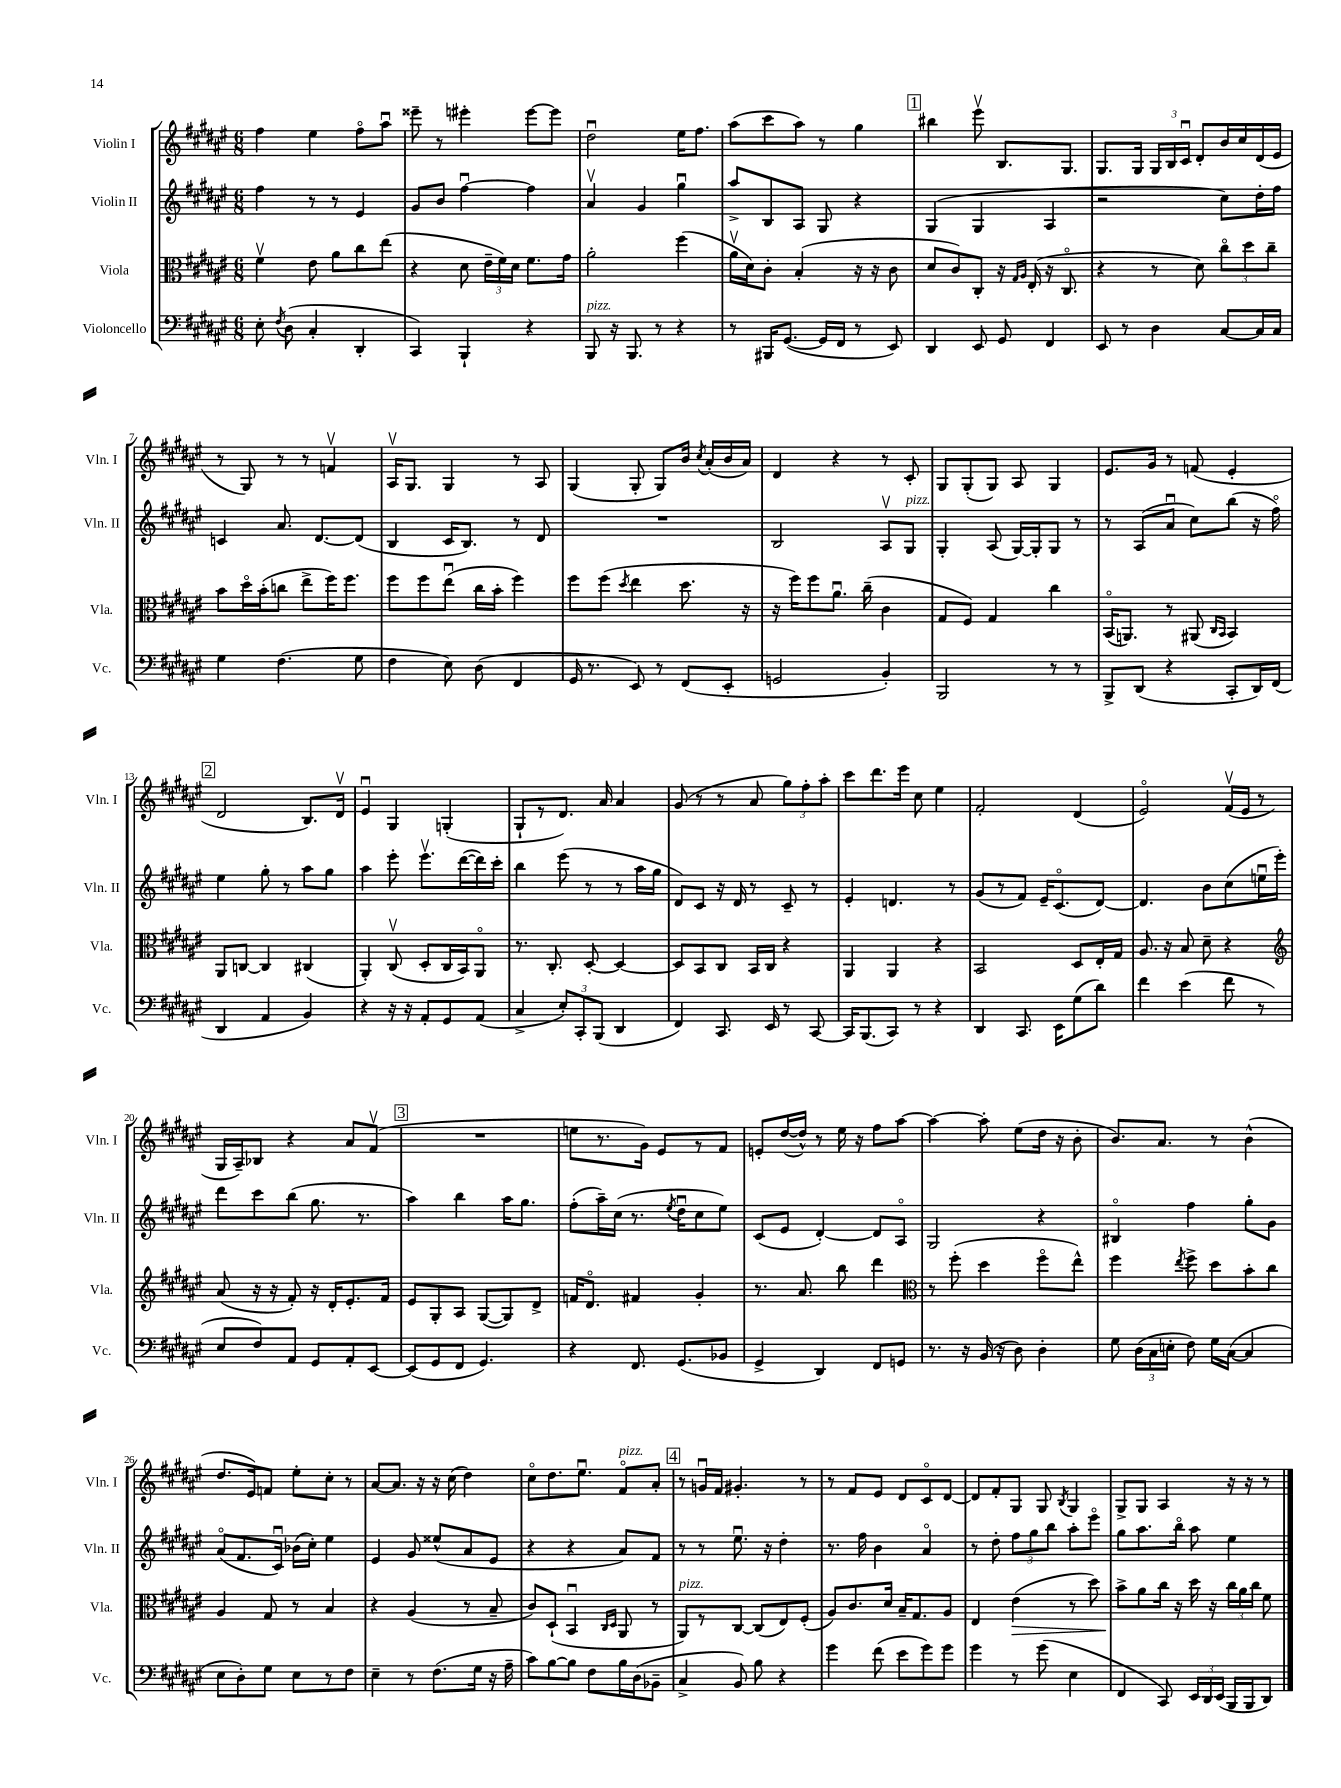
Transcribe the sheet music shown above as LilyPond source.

<<
\new StaffGroup <<
\new Staff = "s0" \with { instrumentName = "Violin I" shortInstrumentName = "Vln. I" } {
    \clef treble \key fis \major \numericTimeSignature \time 6/8
    \autoBeamOff fis''4 eis''4 fis''8[\flageolet ais''8]\downbow |
    eisis'''8-- r8 eis'''4-. eis'''8[~ eis'''8] |
    dis''2\downbow eis''16[ fis''8.] |
    ais''8[( cis'''8 ais''8]) r8 gis''4 |
    \mark \markup { \box "1" } bis''4 eis'''8\upbow b8.[ gis8.] |
    gis8.[ gis16] \tuplet 3/2 { gis16[ b16 cis'16]\downbow } dis'8[-. b'16 cis''16 dis'16( eis'16] |
    r8 gis8) r8 r8 f'4\upbow |
    ais16[\upbow gis8.] gis4 r8 ais8 |
    gis4( gis8-. gis8[) b'16] \acciaccatura { cis''8 } ais'16[-.( b'16 ais'16]) |
    dis'4 r4 r8 cis'8-. |
    gis8[ gis8-.( gis8]) ais8 gis4 |
    eis'8.[ gis'16] r8 f'8( eis'4-. |
    \mark \markup { \box "2" } dis'2 b8.[) dis'16]\upbow |
    eis'4\downbow gis4 g4-.( |
    gis8[-! r8 dis'8.]) ais'16 ais'4 |
    gis'8( r8 r8 ais'8 \tuplet 3/2 { gis''8[) fis''8-. ais''8]-. } |
    cis'''8[ dis'''8. eis'''16] cis''8 eis''4 |
    fis'2-. dis'4( |
    eis'2\flageolet) fis'16[\upbow( eis'16] r8 |
    gis16[ ais16--) bes8] r4 ais'8[ fis'8]\upbow( |
    \mark \markup { \box "3" } R2. |
    e''8[ r8. gis'16]) eis'8[ r8 fis'8] |
    e'8[-. dis''16~( dis''16]-^) r8 eis''16 r16 fis''8[ ais''8]~ |
    ais''4~ ais''8-. eis''8[( dis''16] r16 b'8-. |
    b'8.[) ais'8.] r8 b'4-^( |
    dis''8.[ eis'16) f'8] eis''8[-. cis''8]-. r8 |
    ais'8[~ ais'8.] r16 r16 cis''16( dis''4) |
    cis''8[\flageolet dis''8. eis''8.]\downbow fis'8[\flageolet^\markup { \italic "pizz." } ais'8]-. |
    \mark \markup { \box "4" } r8 g'16[\downbow fis'16] gis'4.-. r8 |
    r8 fis'8[ eis'8] dis'8[ cis'8\flageolet dis'8]~ |
    dis'8[ fis'8-. gis8] gis8 \acciaccatura { b8 } gis4 |
    gis8[-> gis8] ais4 r16 r16 r8 \bar "|." |
}
\new Staff = "s1" \with { instrumentName = "Violin II" shortInstrumentName = "Vln. II" } {
    \clef treble \key fis \major \numericTimeSignature \time 6/8
    \autoBeamOff fis''4 r8 r8 eis'4 |
    gis'8[ b'8] fis''4~\downbow fis''4 |
    ais'4\upbow gis'4 gis''4\downbow |
    ais''8[-> b8 ais8] gis8 r4 |
    \mark \markup { \box "1" } gis4( gis4 ais4 |
    r2 cis''8[) dis''16-. fis''16] |
    c'4 ais'8. dis'8.[~ dis'8]( |
    b4 cis'16[ b8.]) r8 dis'8 |
    R2. |
    b2 ais8[\upbow gis8]^\markup { \italic "pizz." } |
    gis4-. ais8( gis16[~) gis16-. gis8] r8 |
    r8 ais8[( ais'8]\downbow cis''8[) b''8]( r16 fis''16\flageolet) |
    \mark \markup { \box "2" } eis''4 gis''8-. r8 ais''8[ gis''8] |
    ais''4 eis'''8-. eis'''8.[\upbow dis'''16~( dis'''16) cis'''16]-. |
    b''4 eis'''8( r8 r8 ais''16[ gis''16] |
    dis'8[) cis'8] r16 dis'16 r8 cis'8-- r8 |
    eis'4-. d'4. r8 |
    gis'8[( r8 fis'8]) eis'16[-- cis'8.\flageolet( dis'8]~) |
    dis'4. b'8[ cis''8( e''16\downbow eis'''16]-.) |
    dis'''8[ cis'''8 b''8]( gis''8. r8. |
    \mark \markup { \box "3" } ais''4) b''4 ais''16[ gis''8.] |
    fis''8[-.( ais''16--) cis''16]( r8. \acciaccatura { eis''8 } dis''16[\downbow cis''8 eis''8]) |
    cis'8[( eis'8] dis'4~-.) dis'8[ ais8]\flageolet |
    gis2 r4 |
    bis4\flageolet fis''4 gis''8[-. gis'8] |
    ais'8[\flageolet( fis'8. cis'16]\downbow) bes'16[( cis''16]-.) eis''4 |
    eis'4 gis'8 eisis''8[-^( ais'8 eis'8] |
    r4 r4 ais'8[) fis'8] |
    \mark \markup { \box "4" } r8 r8 eis''8.\downbow r16 dis''4-. |
    r8. fis''16 b'4 ais'4\flageolet |
    r8 dis''8-. \tuplet 3/2 { fis''8[ gis''8 b''8] } ais''8[-. eis'''8]\flageolet |
    gis''8[ ais''8. b''16]\flageolet ais''8 eis''4 \bar "|." |
}
\new Staff = "s2" \with { instrumentName = "Viola" shortInstrumentName = "Vla." } {
    \clef alto \key fis \major \numericTimeSignature \time 6/8
    \autoBeamOff fis'4\upbow eis'8 ais'8[ cis''8 eis''8]( |
    r4 dis'8 \tuplet 3/2 { eis'16[-- fis'16) dis'16] } fis'8.[ gis'16] |
    ais'2-. fis''4( |
    ais'16[\upbow dis'16) cis'8]-. b4-.( r16 r16 cis'8 |
    \mark \markup { \box "1" } dis'8[ cis'8) cis8]-. r16 \grace { gis16[ ais16] } eis16-.( r16 cis8.\flageolet |
    r4 r8 dis'8) \tuplet 3/2 { cis''8[\flageolet dis''8 cis''8]-- } |
    b'8[ dis''16\flageolet b'16-.( c''8] eis''8[-> fis''16) fis''8.] |
    fis''8[ fis''8 eis''8]\downbow( cis''16[ b'16]-. fis''4) |
    fis''8[ fis''8]( \acciaccatura { dis''8 } eis''4 dis''8. r16 |
    r16 fis''16[) fis''8 ais'8.]\downbow cis''16--( cis'4 |
    gis8[ fis8]) gis4 cis''4 |
    b,16[\flageolet( a,8.]) r8 ais,8( \grace { cis16[ b,16] } b,4) |
    \mark \markup { \box "2" } ais,8[ c8]~ c4 cis4( |
    ais,4-.) cis8\upbow( dis8[-. cis16 b,16) ais,8]\flageolet |
    r8. cis8.-. dis8~-. dis4~ |
    dis8[ b,8 cis8] b,16[ cis16] r4 |
    ais,4 ais,4 r4 |
    b,2 dis8[ eis16-. gis16] |
    ais8. r16 b8 dis'8-- r4 |
    \clef treble ais'8( r16 r16 fis'8-.) r16 dis'16[-. eis'8.-. fis'16] |
    \mark \markup { \box "3" } eis'8[ gis8-. ais8] gis8[~( gis8) dis'8]-> |
    f'16[ dis'8.]\flageolet fis'4 gis'4-. |
    r8. ais'8. b''8 dis'''4 |
    \clef alto r8 fis''8-.( dis''4 fis''8[\flageolet eis''8]-^) |
    fis''4 \acciaccatura { eis''8 } fis''8-> dis''8[ b'8-. cis''8] |
    ais4 gis8 r8 b4 |
    r4 ais4( r8 b8-- |
    cis'8[) dis8]-!( b,4\downbow \grace { cis16[ dis16] } ais,8 r8 |
    \mark \markup { \box "4" } ais,8[^\markup { \italic "pizz." }) r8 cis8]~ cis8[( eis8) fis8]-.( |
    ais8[) cis'8. dis'16] b16[-- gis8. ais8] |
    eis4 eis'4\>( r8 dis''8) |
    b'8[->\! ais'8 cis''16] r16 dis''16 r16 \tuplet 3/2 { cis''16[ ais'16 cis''16] } fis'8 \bar "|." |
}
\new Staff = "s3" \with { instrumentName = "Violoncello" shortInstrumentName = "Vc." } {
    \clef bass \key fis \major \numericTimeSignature \time 6/8
    \autoBeamOff eis8-. \acciaccatura { fis8 } dis8( cis4-. dis,4-. |
    cis,4) b,,4-! r4 |
    b,,8^\markup { \italic "pizz." } r16 b,,8. r8 r4 |
    r8 bis,,16[ gis,8.]~( gis,16[ fis,16] r8 eis,8) |
    \mark \markup { \box "1" } dis,4 eis,8 gis,8 fis,4 |
    eis,8 r8 dis4 cis8[~ cis16 cis16] |
    gis4 fis4.( gis8 |
    fis4 eis8) dis8( fis,4 |
    gis,16 r8. eis,8) r8 fis,8[( eis,8]-. |
    g,2 b,4-.) |
    b,,2 r8 r8 |
    b,,8[-> dis,8]( r4 cis,8[-. dis,16) fis,16]( |
    \mark \markup { \box "2" } dis,4 ais,4 b,4) |
    r4 r16 r16 ais,8[-. gis,8 ais,8]( |
    cis4-> \tuplet 3/2 { eis8[-.) cis,8-. b,,8]( } dis,4 |
    fis,4) cis,8. eis,16 r8 cis,8~ |
    cis,16[ b,,8.( cis,8]) r8 r4 |
    dis,4 cis,8. eis,16[ gis8( dis'8]) |
    fis'4 eis'4( fis'8 r8 |
    eis8[ fis8) ais,8] gis,8[ ais,8-. eis,8]~ |
    \mark \markup { \box "3" } eis,8[( gis,8 fis,8] gis,4.) |
    r4 fis,8. gis,8.[( bes,8] |
    gis,4-> dis,4) fis,8[ g,8] |
    r8. r16 b,16( r16 dis8) dis4-. |
    gis8 \tuplet 3/2 { dis16[( cis16 e16]-. } fis8) gis16[ cis16]~( cis4 |
    eis8[ dis8-.) gis8] eis8[ r8 fis8] |
    eis4-- r8 fis8.[( gis16] r16 ais16-- |
    cis'8[) b8~ b8] fis8[ b16 dis16( bes,8]-- |
    \mark \markup { \box "4" } cis4-> b,8) b8 r4 |
    gis'4 fis'8( eis'8[ gis'8) gis'8] |
    gis'4 r8 gis'8( eis4 |
    fis,4 cis,8) \tuplet 3/2 { eis,16[ dis,16 eis,16]( } b,,16[ b,,16 dis,8]) \bar "|." |
}
>>
>>
